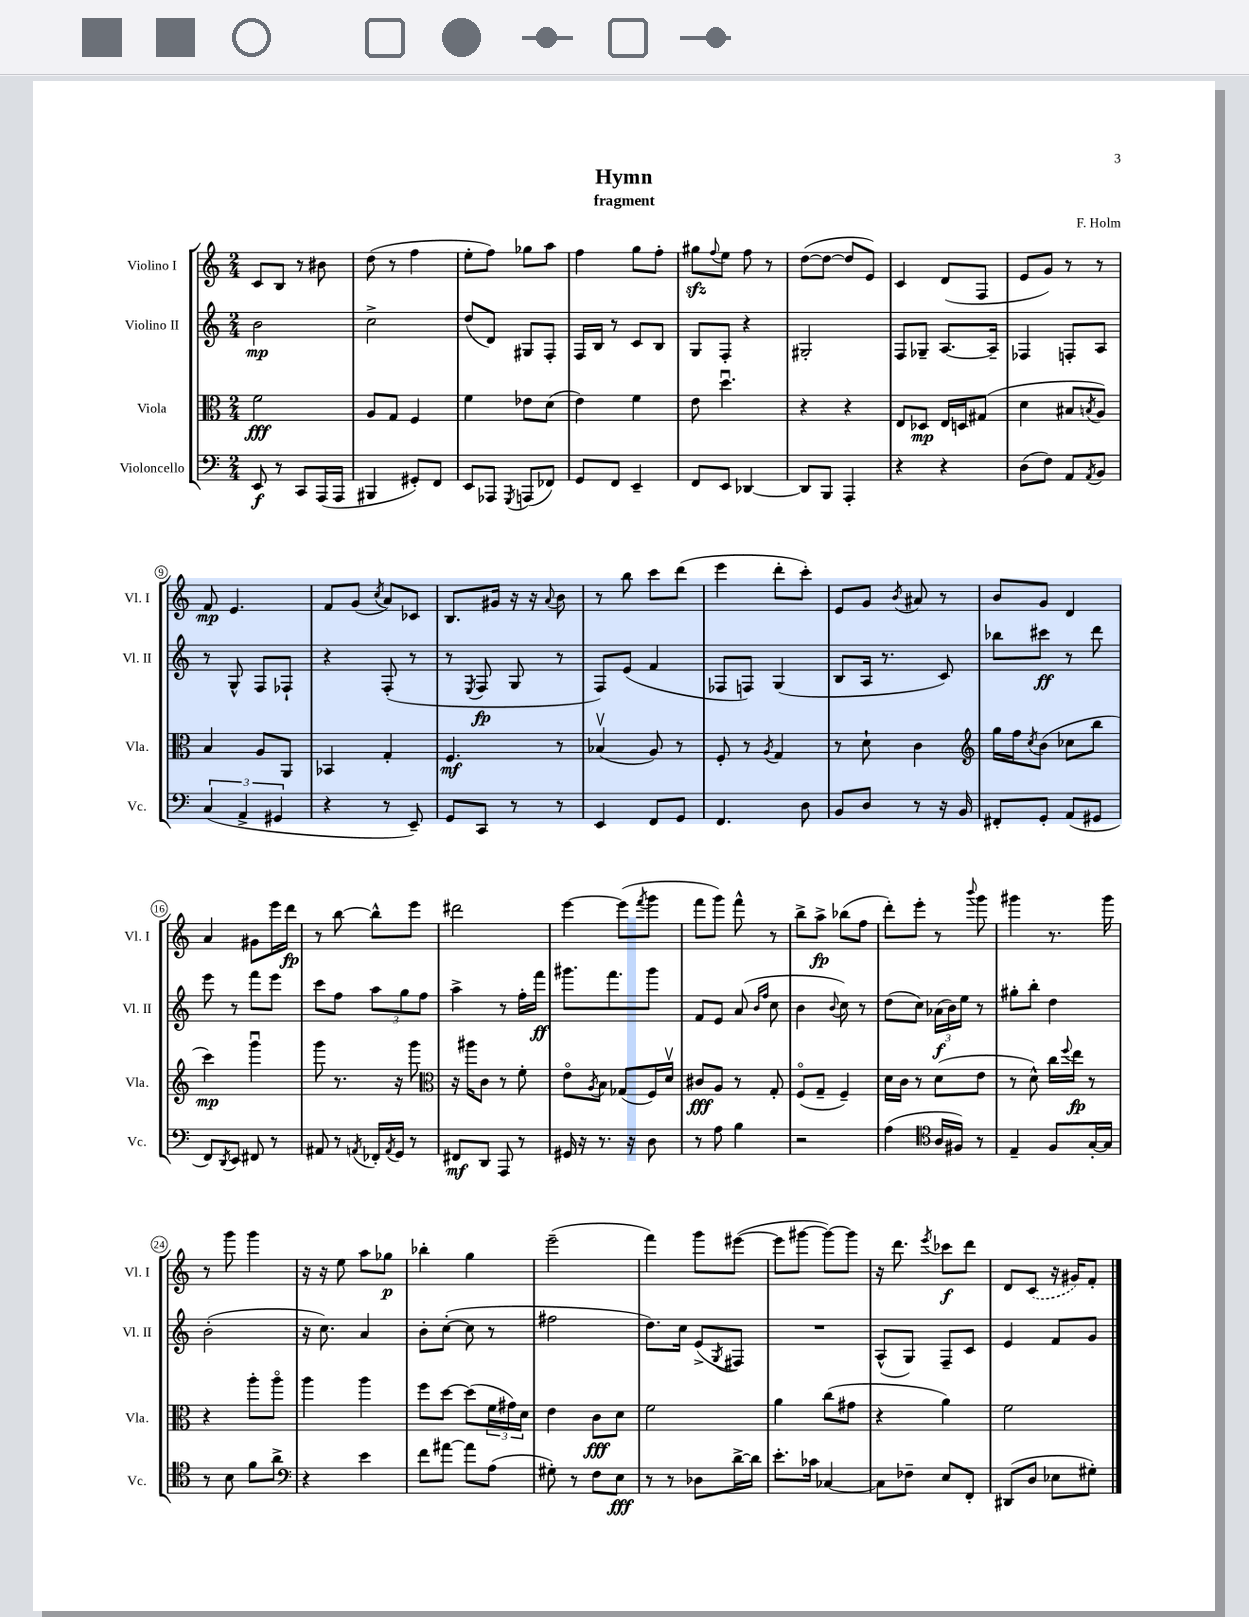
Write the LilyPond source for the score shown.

\header { title = "Hymn" composer = "F. Holm" subtitle = "fragment" }
<<
\new StaffGroup <<
\new Staff = "s0" \with { instrumentName = "Violino I" shortInstrumentName = "Vl. I" } {
    \clef treble \key c \major \numericTimeSignature \time 2/4
    c'8 b8 r8 bis'8 |
    d''8( r8 f''4 |
    e''8-. f''8) ges''8 a''8 |
    f''4 g''8 f''8-. |
    gis''8\sfz \appoggiatura { f''8 } e''8 f''8 r8 |
    d''8~( d''8~ d''8 e'8) |
    c'4 d'8( f8 |
    e'8 g'8) r8 r8 |
    f'8\mp e'4. |
    f'8 g'8( \acciaccatura { c''8 } a'8) ces'8 |
    b8. gis'16 r16 r16 \appoggiatura { a'8 } b'8 |
    r8 b''8 c'''8 d'''8( |
    e'''4 d'''8-. c'''8-.) |
    e'8 g'8 \acciaccatura { b'8 } ais'8 r8 |
    b'8 g'8 d'4 |
    a'4 gis'8 e'''16 d'''16\fp |
    r8 b''8~ b''8-^ e'''8 |
    dis'''2 |
    e'''4~ e'''8( \acciaccatura { f'''8 } g'''8 |
    f'''8 g'''8) f'''8-^ r8 |
    b''8-> a''8->\fp bes''8( f''8 |
    d'''8-.) e'''8-. r8 \appoggiatura { b'''8 } g'''8 |
    gis'''4 r8. gis'''16 |
    r8 g'''8 g'''4 |
    r16 r16 e''8 a''8 ges''8\p |
    bes''4-. g''4 |
    e'''2--( |
    f'''4) g'''8 eis'''8~( |
    eis'''8 gis'''8~ gis'''8~) gis'''8 |
    r16 d'''8. \acciaccatura { e'''8 } ces'''8\f d'''8 |
    d'8 \once \slurDashed c'8( r16 gis'16) f'8-. \bar "|." |
}
\new Staff = "s1" \with { instrumentName = "Violino II" shortInstrumentName = "Vl. II" } {
    \clef treble \key c \major \numericTimeSignature \time 2/4
    b'2\mp |
    c''2-> |
    d''8( d'8) gis8 f8-. |
    f16 b16 r8 c'8 b8 |
    g8 f8-. r4 |
    gis2-. |
    f8 ges8-- a8.~ a16-- |
    fes4 f8-. a8 |
    r8 g8-^ f8 fes8-! |
    r4 f8-.( r8 |
    r8 \acciaccatura { e8 } f8\fp g8 r8 |
    f8) e'8( f'4 |
    fes8 f8) g4( |
    b8 a16 r8. c'8) |
    bes''8 cis'''8\ff r8 d'''8 |
    e'''8 r8 f'''8 e'''8 |
    c'''8 f''8 \tuplet 3/2 { a''8 g''8 f''8 } |
    a''4-> r8 f''16-. f'''16\ff |
    gis'''8. f'''8. gis'''8 |
    f'8 e'8 a'8( \grace { b'16 f''16 } c''8 |
    b'4 \appoggiatura { b'8 } c''8) r8 |
    d''8( c''8) \tuplet 3/2 { aes'16\f( b'16) e''16 } r8 |
    gis''8-. b''8-. d''4 |
    b'2-.( |
    r16 c''8.) a'4 |
    b'8-. c''8~-.( c''8 r8 |
    fis''2 |
    d''8.) c''16 e'8->( \acciaccatura { g8 } fis8) |
    R2 |
    a8-^( g8) f8-- c'8 |
    e'4 f'8 g'8 \bar "|." |
}
\new Staff = "s2" \with { instrumentName = "Viola" shortInstrumentName = "Vla." } {
    \clef alto \key c \major \numericTimeSignature \time 2/4
    f'2\fff |
    a8 g8 f4 |
    f'4 ees'8 d'8( |
    e'4) f'4 |
    e'8 d''4.\downbow |
    r4 r4 |
    e8 des8\mp e16 d16 gis8( |
    d'4 bis8 \acciaccatura { b8 } a8) |
    b4 a8 a,8 |
    bes,4 g4-. |
    f4.\mf r8 |
    bes4\upbow( a8) r8 |
    f8-. r8 \acciaccatura { a8 } g4 |
    r8 d'8-! c'4 |
    \clef treble g''16 f''16 \acciaccatura { c''8 } b'8( ces''8 b''8 |
    c'''4\mp) g'''4\downbow |
    g'''8 r8. r16 g'''8 |
    \clef alto r16 ais''16 c'8 r8 f'8-. |
    e'8\flageolet \acciaccatura { a8 } b8 ges8( f16) d'16\upbow |
    cis'8\fff a8 r8 g8-. |
    f8\flageolet( g8-- f4--) |
    d'16 c'16 r8 d'8( e'8 |
    r8 d'8-^) c''16 \appoggiatura { f''8 } e''16\fp r8 |
    r4 a''8-. a''8\flageolet |
    a''4 a''4 |
    f''8 d''8~ d''8( \tuplet 3/2 { f'16 gis'16) d'16 } |
    e'4 c'8\fff d'8 |
    f'2 |
    a'4 c''8( gis'8 |
    r4 a'4) |
    f'2 \bar "|." |
}
\new Staff = "s3" \with { instrumentName = "Violoncello" shortInstrumentName = "Vc." } {
    \clef bass \key c \major \numericTimeSignature \time 2/4
    e,8\f r8 c,8 a,,16( a,,16 |
    bis,,4 gis,8-.) f,8 |
    e,8 aes,,8 \acciaccatura { g,,8 } a,,8( fes,8) |
    g,8 f,8 e,4-- |
    f,8 e,8 des,4~ |
    des,8 b,,8 a,,4-. |
    r4 r4 |
    d8( f8) a,8 \acciaccatura { a,8 } b,8 |
    \tuplet 3/2 { c4( a,4-> gis,4 } |
    r4 r8 e,8--) |
    g,8 c,8 r8 r8 |
    e,4 f,8 g,8 |
    f,4. d8 |
    b,8 d8 r8 r16 b,16 |
    fis,8-. g,8-. a,8( gis,8 |
    f,8) \acciaccatura { d,8 } e,8 fis,8 r8 |
    ais,8 r8 \acciaccatura { a,8 } fes,16-. \acciaccatura { a,8 } g,16 r8 |
    fis,8\mf d,8 a,,8 r8 |
    gis,16 r16 r8. r16 d8 |
    r8 a8 b4 |
    r2 |
    a4( \clef tenor a16 fis16) r8 |
    e4-- f8 g16~-. g16 |
    r8 b8 f'8 a'8-> |
    \clef bass r4 e'4 |
    f'8 ais'8~ ais'8 a8( |
    gis8-.) r8 f8 e8\fff |
    r8 r8 des8 d'16~-> d'16 |
    e'8.-. ces'16 ces4~ |
    ces8 fes8-- e8 f,8-. |
    dis,8( d8 ees8 gis8-.) \bar "|." |
}
>>
>>
\layout { \context { \Score \override BarNumber.stencil = #(make-stencil-circler 0.1 0.3 ly:text-interface::print) } }
